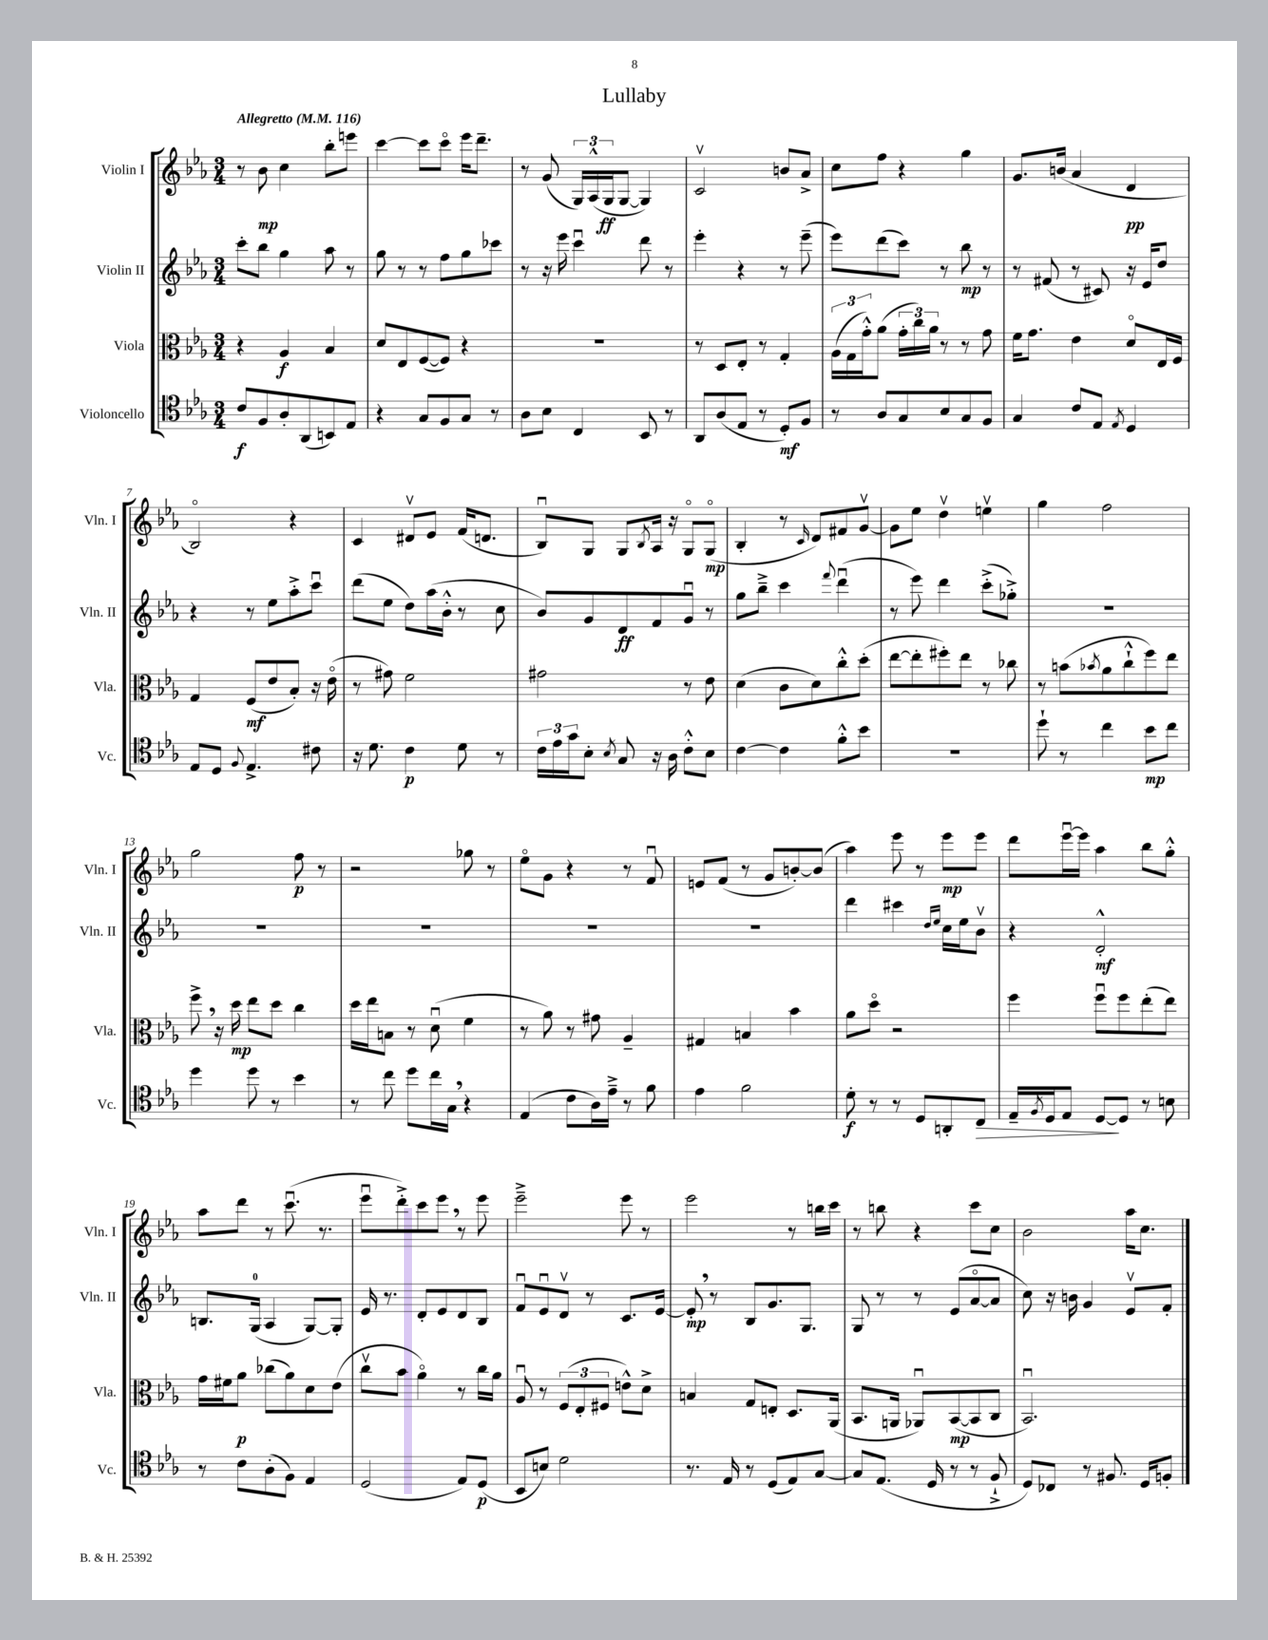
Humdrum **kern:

**kern	**kern	**kern	**kern
*staff4	*staff3	*staff2	*staff1
*clefC4	*clefC3	*clefG2	*clefG2
*k[b-e-a-]	*k[b-e-a-]	*k[b-e-a-]	*k[b-e-a-]
*M3/4	*M3/4	*M3/4	*M3/4
*MM116	*MM116	*MM116	*MM116
8c	4r	8ccc'	8r
8F	.	8bb-	8b-
8A-'	4A-	4gg	4cc
(8AA-	.	.	.
8BB)	4B-	8aa-	8bb-'
8E-	.	8r	8eee
=	=	=	=
4r	8d	8gg	[4ccc
.	8E-	8r	.
8G	([8F	8r	8ccc]
8F	8F])	8ff	8ccco
8G	4r	8gg	16eee-
.	.	.	8.ddd~
8r	.	8ccc-	.
=	=	=	=
8A-	2.r	8r	8r
8B-	.	16r	(8g
.	.	16eee-	.
4C	.	4cccu	24G)
.	.	.	(24A-^^
.	.	.	24G
.	.	.	[8G
8BB-	.	8ddd	4G])
8r	.	8r	.
=	=	=	=
8AA-	8r	4eee-'	2cv
(8A-	8D	.	.
8E-	8E-'	4r	.
8r	8r	.	.
8D')	4G'	8r	8b
8F	.	(8eee-~	8a-^
=	=	=	=
8r	(24A-	8eee-)	8cc
.	24G	.	.
.	24g'^^)	.	.
8A-	(8a-	(8ddd	8ff
8G	24g'	8ccc)	4r
.	24cc)	.	.
.	24a-	.	.
8B-	8r	8r	.
8G	8r	8bb-	4gg
8F	8g	8r	.
=	=	=	=
4G	16f	8r	8.g
.	8.g	.	.
.	.	(8f#	.
.	.	.	(16b
8c	4e-	8r	4a-
8E-	.	8c#)	.
8qE-	.	.	.
4D	8do	16r	4d
.	.	16e-	.
.	16E-	8dd	.
.	16F	.	.
=	=	=	=
8E-	4G	4r	2B-o)
8D	.	.	.
8qqF	.	.	.
4.E-^	(8F	8r	.
.	8e-	8ee-	.
.	8B-')	8aa-'^	4r
8c#	16r	8cccu	.
.	(16e-o	.	.
=	=	=	=
16r	8r	(8ddd	4c
8.d	.	.	.
.	8g#)	8ee-	.
4c	2f	8dd)	8d#v
.	.	(16aa-	8e-
.	.	16b-'^^	.
8d	.	8r	(16f
.	.	.	8.d
8r	.	8cc	.
=	=	=	=
24c	2g#	8b-)	8B-u)
24e-	.	.	.
24g	.	.	.
8B-'	.	8g	8G
8qB-	.	.	.
8G	.	8d	8G
.	.	.	8qB-
16r	.	8f	16A-
16A-	.	.	16r
8c'^^	8r	8gu	8Go
8B-	8e-	8r	(8Go
=	=	=	=
[4c	(4d	8gg	4B-'
.	.	8bb-~^	.
4c]	8c	4ccc	8r
.	.	.	16qqc
.	8d)	.	8d)
.	.	8qqfff	.
8f'^^	8cc'^^	(4dddu	8f#
8b-	(8dd'	.	[8gv
=	=	=	=
2.r	[8ee-	8r	8g]
.	8ee-']	8eee-)	8ee-
.	8ff#')	4ddd	4ddv
.	8ee-	.	.
.	8r	(8ccc'^	4eev
.	8cc-	8gg-'^)	.
=	=	=	=
8dd`	8r	2.r	4gg
8r	(8b	.	.
.	8qb-	.	.
4cc	8a-	.	2ff
.	8cc`^^	.	.
8b-	8ff)	.	.
8cc	8ee-	.	.
=	=	=	=
4dd	8ff^	2.r	2gg
.	16r	.	.
.	16dd	.	.
8dd	8ee-	.	.
8r	8dd	.	.
4b-	4cc	.	8ff
.	.	.	8r
=	=	=	=
8r	16dd	2.r	2r
.	16ee-	.	.
8cc	8B	.	.
8dd	8r	.	.
16cc	(8du	.	.
16G	.	.	.
4r	4f	.	8gg-
.	.	.	8r
=	=	=	=
(4E-	8r	2.r	8ee-o
.	8a-)	.	8g
8c	8r	.	4r
16A-)	8g#	.	.
16e-~^	.	.	.
8r	4A-~	.	8r
8f	.	.	8fu
=	=	=	=
4e-	4G#	2.r	8e
.	.	.	(8f
2f	4B	.	8r
.	.	.	8g
.	4b-	.	[8b')
.	.	.	(8b]
=	=	=	=
8d'	8a-	4ddd	4aa-)
8r	8ddo	.	.
8r	2r	4ccc#	8eee-
8D	.	.	8r
.	.	16qqdd	.
.	.	16qqee-	.
8AA'	.	16cc	8eee-
.	.	16ee-	.
8C	.	8b-v	8eee-
=	=	=	=
16E-~	4ff	4r	8ddd
8qF	.	.	.
16D	.	.	.
8E-	.	.	[16eee-u
.	.	.	16eee-]
[8D	8ffu	2d'^^	4aa-
8D]	8ff	.	.
8r	(8ee-'	.	8bb-
8B	8ee-)	.	8gg'^^
=	=	=	=
8r	16g	8.B	8aa-
.	16f#	.	.
8c	8a-	.	8ddd
.	.	(16G	.
(8A-'	(8cc-	4A-	8r
8F)	8a-)	.	(8.cccu
4E-	8d	[8G)	.
.	.	.	8.r
.	(8e-	8G']	.
=	=	=	=
(2D	8ccv	16e-	8eee-u
.	.	8.r	.
.	8b-	.	8ddd'^)
.	4a-o)	8d'	8ccc
.	.	8e-	8eee-
8E-)	8r	8d	8r
(8D	16cc	8B-	8eee-
.	16a-	.	.
=	=	=	=
8BB-	8A-u	8fu	2eee-~^
8B)	8r	8e-u	.
2d	(12F	8dv	.
.	12E-'	.	.
.	.	8r	.
.	12F#	.	.
.	8e^^)	8.c	8eee-
.	8d^	.	8r
.	.	[16e-	.
=	=	=	=
8.r	4B	8e-']	2eee-
.	.	8r	.
16E-	.	.	.
8r	8G	8B-	.
(8D	8E'	8.g	.
8E-)	8.D	.	8r
.	.	8.G	.
[8G	.	.	16bb
.	(16AA-	.	16ccc
=	=	=	=
8G]	8.BB-	8G	8r
(8.E-	.	8r	8bb
.	16AA	.	.
.	8AA-u)	8r	4r
16D	.	.	.
8r	([8BB-	(8e-	.
8r	8BB-]	[8a-o	8ccc
8F`^	8C	8a-]	8cc
=	=	=	=
8D)	2.BB-u)	8cc)	2b-
8C-	.	16r	.
.	.	16b	.
8r	.	4g	.
8.F#	.	.	.
.	.	8e-v	16aa-
16D	.	.	8.cc
8F'	.	8f'	.
==	==	==	==
*-	*-	*-	*-
